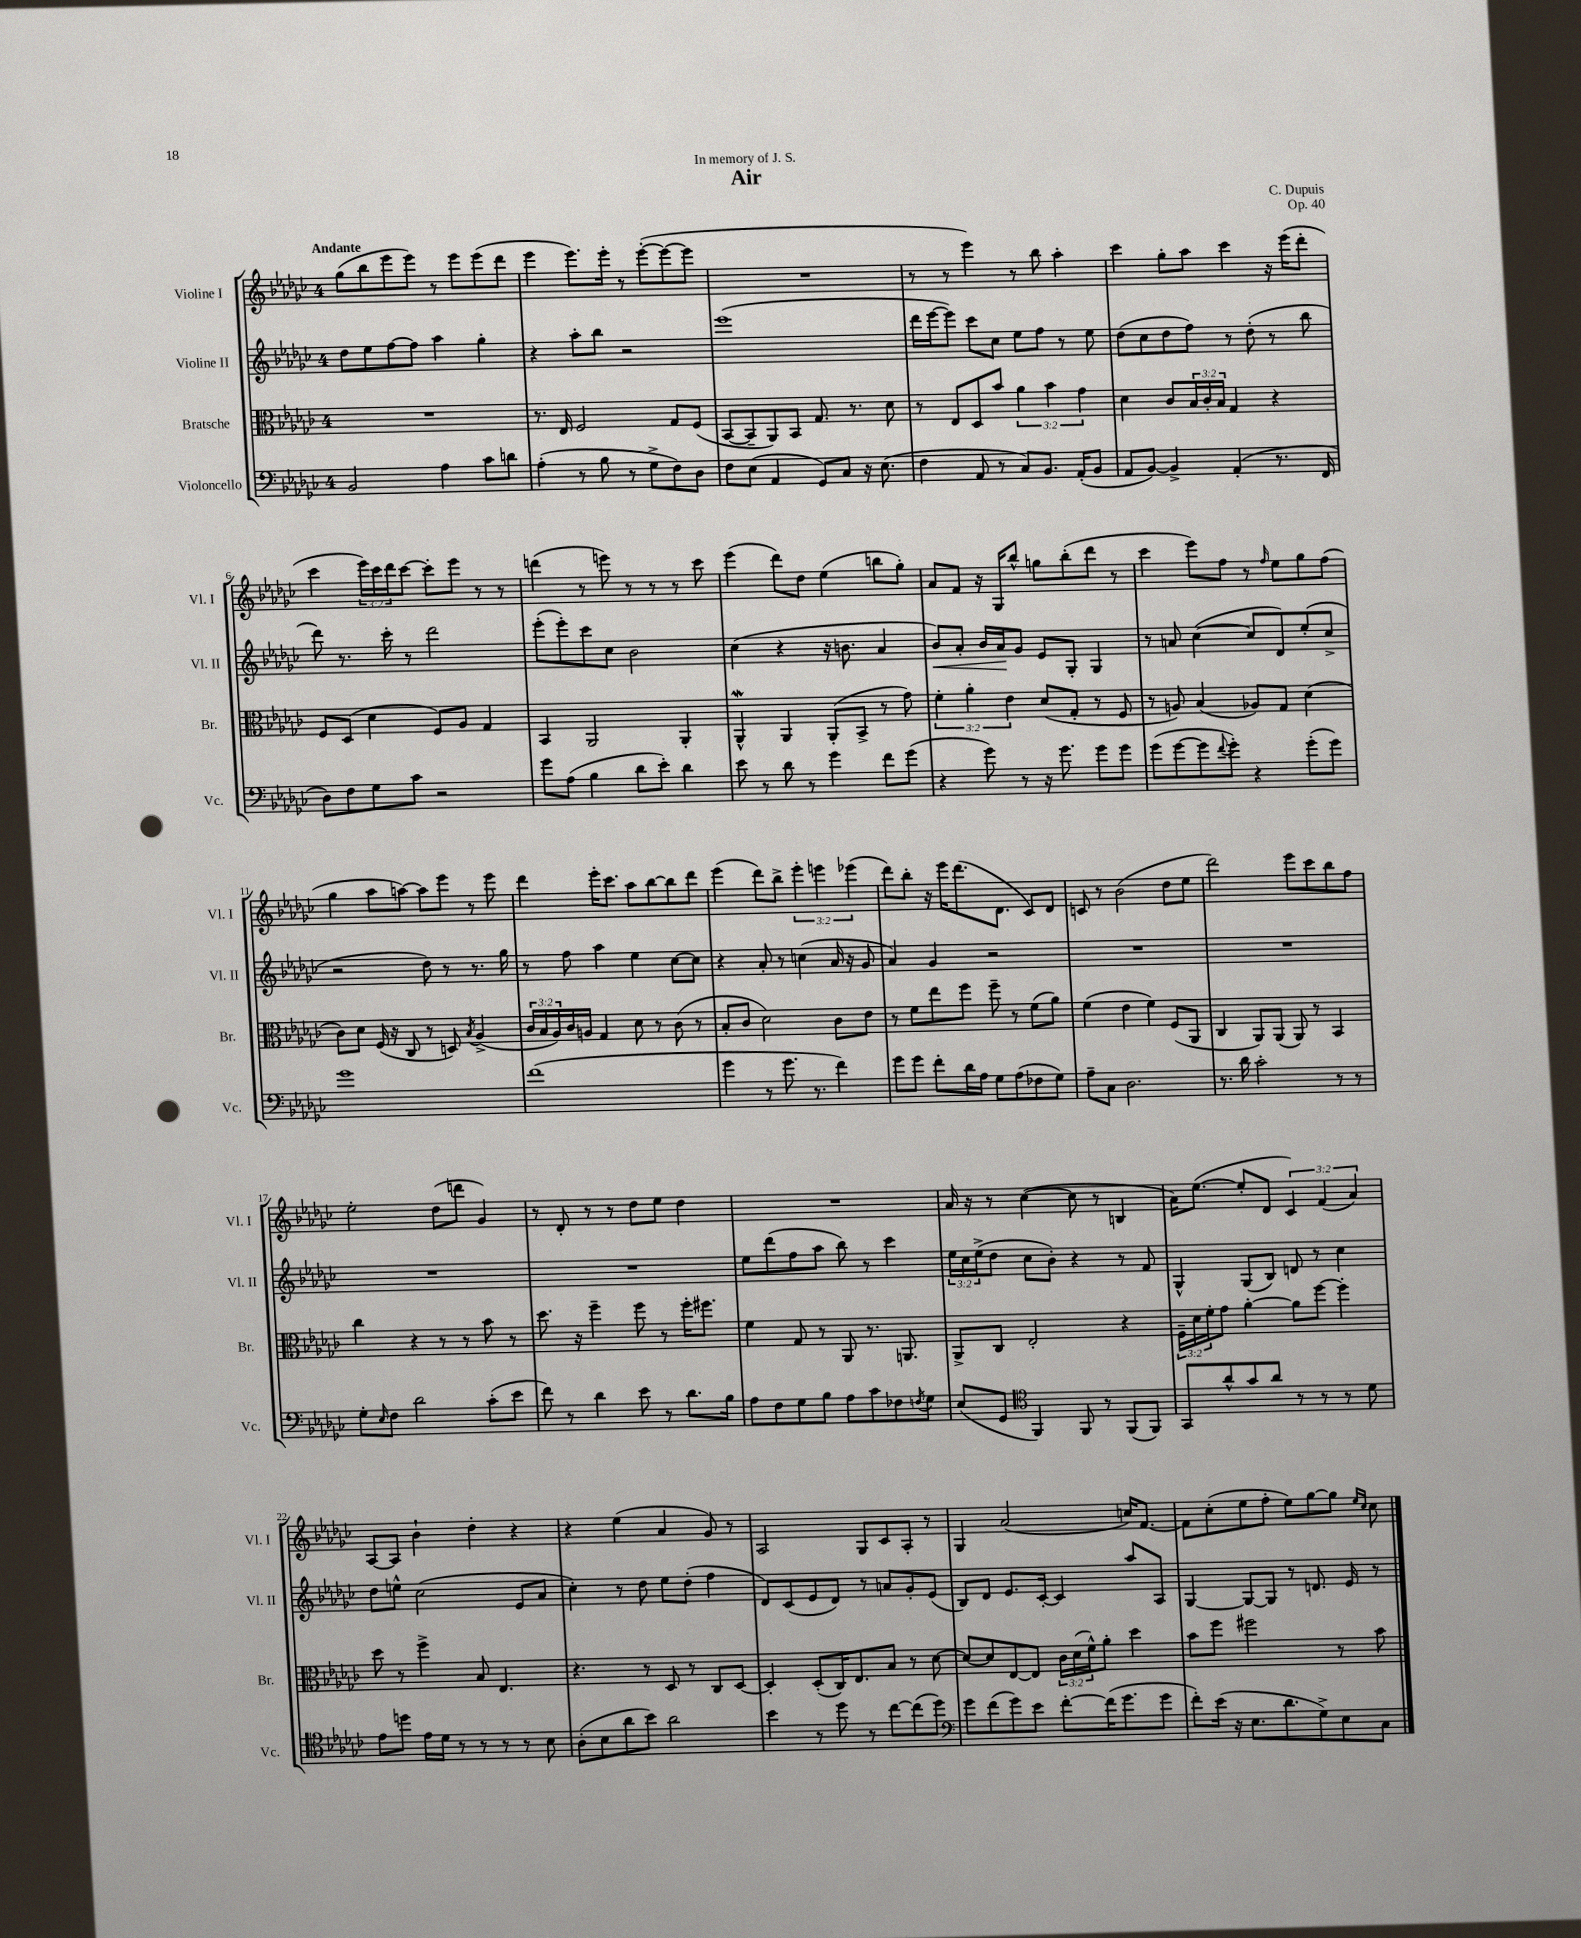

**kern	**kern	**kern	**kern
*staff4	*staff3	*staff2	*staff1
*clefF4	*clefC3	*clefG2	*clefG2
*k[b-e-a-d-g-c-]	*k[b-e-a-d-g-c-]	*k[b-e-a-d-g-c-]	*k[b-e-a-d-g-c-]
*M4/4	*M4/4	*M4/4	*M4/4
2BB-	1r	8dd-	(8gg-
.	.	8ee-	8bb-
.	.	[8ff	8eee-
.	.	8ff]	8eee-)
4A-	.	4aa-	8r
.	.	.	8eee-
8c-	.	4gg-'	(8eee-
8d	.	.	8ddd-
=	=	=	=
(4A-'	8.r	4r	4eee-
.	16E-	.	.
8r	2F	8aa-'	8.eee-)
8B-	.	8bb-	.
.	.	.	16eee-'
8r	.	2r	8r
8G-^	.	.	([8eee-'
8F)	8G-	.	8eee-_
8D-	(8F	.	8eee-]
=	=	=	=
8F	[8BB-	(1eee-	1r
(8E-	8BB-~]	.	.
4AA-	8AA-)	.	.
.	8BB-	.	.
8GG-)	8.G-	.	.
8C-	.	.	.
.	8.r	.	.
16r	.	.	.
(8.E-	.	.	.
.	8d-	.	.
=	=	=	=
4F	8r	16ddd-	8r
.	.	[16eee-	.
.	8E-	8eee-])	8r
8AA-	8D-	8ccc-	4eee-)
8r	8b-	8cc-	.
8C-)	6a-	8ee-	8r
8.BB-	.	8ff	8bb-
.	6b-	.	.
.	.	8r	4aa-'
(16AA-'	.	.	.
.	6g-	.	.
8BB-	.	8ee-	.
=	=	=	=
8AA-	4d-	(8dd-	4ccc-
[8BB-)	.	8cc-	.
4BB-^]	8c-	8dd-	8gg-'
.	24B-	8ff)	8aa-
.	24c-'	.	.
.	24B-	.	.
(4AA-'	4G-	8r	4ccc-
.	.	(8dd-'	.
8.r	4r	8r	16r
.	.	.	(16eee-
.	.	8bb-	8ddd-'
16FF	.	.	.
=	=	=	=
8D-)	8F	8ddd-)	4ccc-
8F	(8D-	8.r	.
8G-	4d-	.	24eee-)
.	.	.	24ccc-
.	.	16ccc-'	.
.	.	.	24ddd-
8c-	.	8r	[8ccc-
2r	8F)	2ddd-	8ccc-']
.	8A-	.	8eee-
.	4G-	.	8r
.	.	.	8r
=	=	=	=
8g-	4BB-	(8eee-'	(4ddd
(8A-	.	8eee-')	.
4B-	2AA-	8ccc-	8r
.	.	8cc-	8eee)
8d-	.	2b-	8r
8e-')	.	.	8r
4d-	4AA-'	.	8r
.	.	.	8ccc-
=	=	=	=
8e-	4AA-^^	(4cc-	(4eee-
8r	.	.	.
8d-	4AA-	4r	8ddd-)
8r	.	.	8dd-
4g-	(8AA-'	16r	(4ee-
.	.	8.b	.
.	8BB-^	.	.
8f	8r	4a-	8bb
(8g-	8g-)	.	8gg-')
=	=	=	=
4r	6f'	8b-)	8a-
.	.	8a-'	8f
.	6a-'	.	.
8g-)	.	16b-	16r
.	.	16a-	16G-
.	6e-	.	.
8r	.	8g-	8bb-^^
16r	(8d-	8e-	8gg
8.g-	.	.	.
.	8G-'	8G-'	(8bb-'
8g-	8r	4G-	8ddd-
8g-	8F	.	8r
=	=	=	=
(8g-	8r	8r	4ccc-
[8g-	8A)	8a	.
8g-]	(4B-	([4cc-	8eee-)
8qqf	.	.	.
8g-')	.	.	8ff
4r	8A-)	8cc-]	8r
.	.	.	16qqff
.	8G-	8d-)	8ee-
(8g-'	(4d-	(8ee-'	8gg-
8g-)	.	8cc-^	(8ff
=	=	=	=
1g-	8c-)	2r	4gg-
.	8d-	.	.
.	(16F	.	8aa-
.	16r	.	.
.	8C-	.	[8aa)
.	8r	8dd-)	8aa]
.	8D)	8r	8eee-
.	8qB-	.	.
.	(4A-^	8.r	8r
.	.	.	8eee-
.	.	16gg-	.
=	=	=	=
(1f	24c-	8r	4ddd-
.	24B-	.	.
.	24A-)	.	.
.	16c-	8ff	.
.	16A	.	.
.	4G-	4aa-	16eee-'
.	.	.	8.ccc-
.	8d-	4ee-	8aa-
.	8r	.	[8bb-
.	(8c-	[8cc-	8bb-]
.	8r	8cc-]	8ddd-
=	=	=	=
4g-	8B-'	4r	(4eee-
.	8c-	.	.
8r	2d-)	8a-'	8ddd-)
8.g-	.	8r	8bb-^
.	.	(4cc	6eee-'
8.r	.	.	.
.	.	.	6eee
4f)	8c-	16a-	.
.	.	16r	.
.	.	.	(6eee-
.	8e-	8g-	.
=	=	=	=
8g-	8r	4a-)	8ddd-)
8g-	8f	.	8bb-'
8f'	8ee-	4g-	16r
.	.	.	16eee-
16d-	8ff	.	(8.ddd-
16A-	.	.	.
8G-	8ff~	2r	.
.	.	.	8.d-
(8A-	8r	.	.
8F-	(8f	.	8c-)
8G-)	8a-)	.	8d-
=	=	=	=
8A-~	(4f	1r	8c
8C-	.	.	8r
2.D-	4e-	.	(2b-
.	4f)	.	.
.	(8F	.	8dd-
.	8AA-	.	8ee-
=	=	=	=
8.r	4C-	1r	2ddd-)
16d-	.	.	.
2c-'	8AA-)	.	.
.	(8AA-	.	.
.	8AA-)	.	8eee-
.	8r	.	8ccc-
8r	4BB-	.	8bb-
8r	.	.	8ff
=	=	=	=
8G-'	4cc-	1r	2ee-'
16qqE-	.	.	.
8F	.	.	.
2d-	4r	.	.
.	8r	.	(8dd-
.	8r	.	8ddd
(8c-'	8b-	.	4g-)
8e-	8r	.	.
=	=	=	=
8f)	8.dd-	1r	8r
8r	.	.	8d-'
.	16r	.	.
4d-	4ff~	.	8r
.	.	.	8r
8e-	8ff	.	8dd-
8r	8r	.	8ee-
8.d-	16ff'	.	4dd-
.	8.ff#	.	.
16B-	.	.	.
=	=	=	=
8A-	4f	8ee-	1r
8F	.	(8ddd-	.
8G-	8G-	8ff	.
8B-	8r	8aa-	.
8A-	8AA-	8bb-)	.
8c-	8.r	8r	.
8F-	.	4ccc-	.
.	8.AA	.	.
8qF	.	.	.
8G-	.	.	.
=	=	=	=
(8E-	8AA-^	24ee-	16a-
.	.	24cc-	.
.	.	.	16r
.	.	(24ee-^	.
8GG-	8C-	8dd-	8r
*clefC4	*	*	*
4FF)	2E-'	8cc-	([4cc-
.	.	8b-')	.
8FF	.	4r	8cc-]
8r	.	.	8r
(8FF	4r	8r	4B
8FF)	.	8f	.
=	=	=	=
8GG-	24F~	4G-^^	16a-)
.	24d-	.	.
.	.	.	([8.ee-
.	24f'	.	.
8a-^^	8g-	.	.
8g-	[4a-'	(8G-	8ee-']
8a-	.	8B-)	8d-
8r	8a-]	8d	6c-)
8r	[8ff	8r	.
.	.	.	(6f
8r	4ff']	4cc-	.
.	.	.	6a-)
8d-	.	.	.
=	=	=	=
8e-	8dd-	8dd-	[8A-
8dd	8r	8ee^^	8A-]
16e-	4ff^	(2cc-	4b-`
16d-	.	.	.
8r	.	.	.
8r	8B-	.	4dd-'
8r	4.E-	.	.
8r	.	8e-	4r
8B-	.	8a-	.
=	=	=	=
(8A-'	4.r	4cc-')	4r
8B-	.	.	.
8a-	.	8r	(4ee-
8b-)	8r	8dd-	.
2a-	8D-	8ee-	4a-
.	8r	(8dd-'	.
.	8C-	4ff	8g-)
.	[8D-	.	8r
=	=	=	=
4b-	4D-']	8d-)	2A-
.	.	(8c-	.
8r	(8D-'	8e-	.
8dd-	16C-)	8d-)	.
.	8.E-	.	.
8r	.	8r	8G-
[8cc-	8B-	8a	8c-
(8cc-]	8r	8g-'	8A-'
8dd-)	[8d-	(8e-	8r
=	=	=	=
*clefF4	*	*	*
8g-	8d-_	8B-)	4G-
(8f	8d-]	8d-	.
8g-)	[8E-	8.e-	(2a-
8e-	8E-]	.	.
.	.	[16c-'	.
[8f'	24c-	4c-]	.
.	(24d-	.	.
.	24f^^)	.	.
(16f]	8a-'	.	.
8.g-	.	.	.
.	4dd-	8aa-	16cc)
.	.	.	[8.f
8g-	.	8A-	.
=	=	=	=
8f')	8b-	[4G-	8f]
(16e-	8ff	.	(8cc-'
16r	.	.	.
8.E-	2ff#	8G-_	8ee-
.	.	8G-]	8ff'
8.d-	.	.	.
.	.	8r	8ee-)
8G-^)	.	8.d	[8gg-
8E-	8r	.	8gg-]
.	.	16e-	.
.	.	.	16qqee-
.	.	.	16qqcc-
8C-	8b-	8r	8cc-
==	==	==	==
*-	*-	*-	*-
